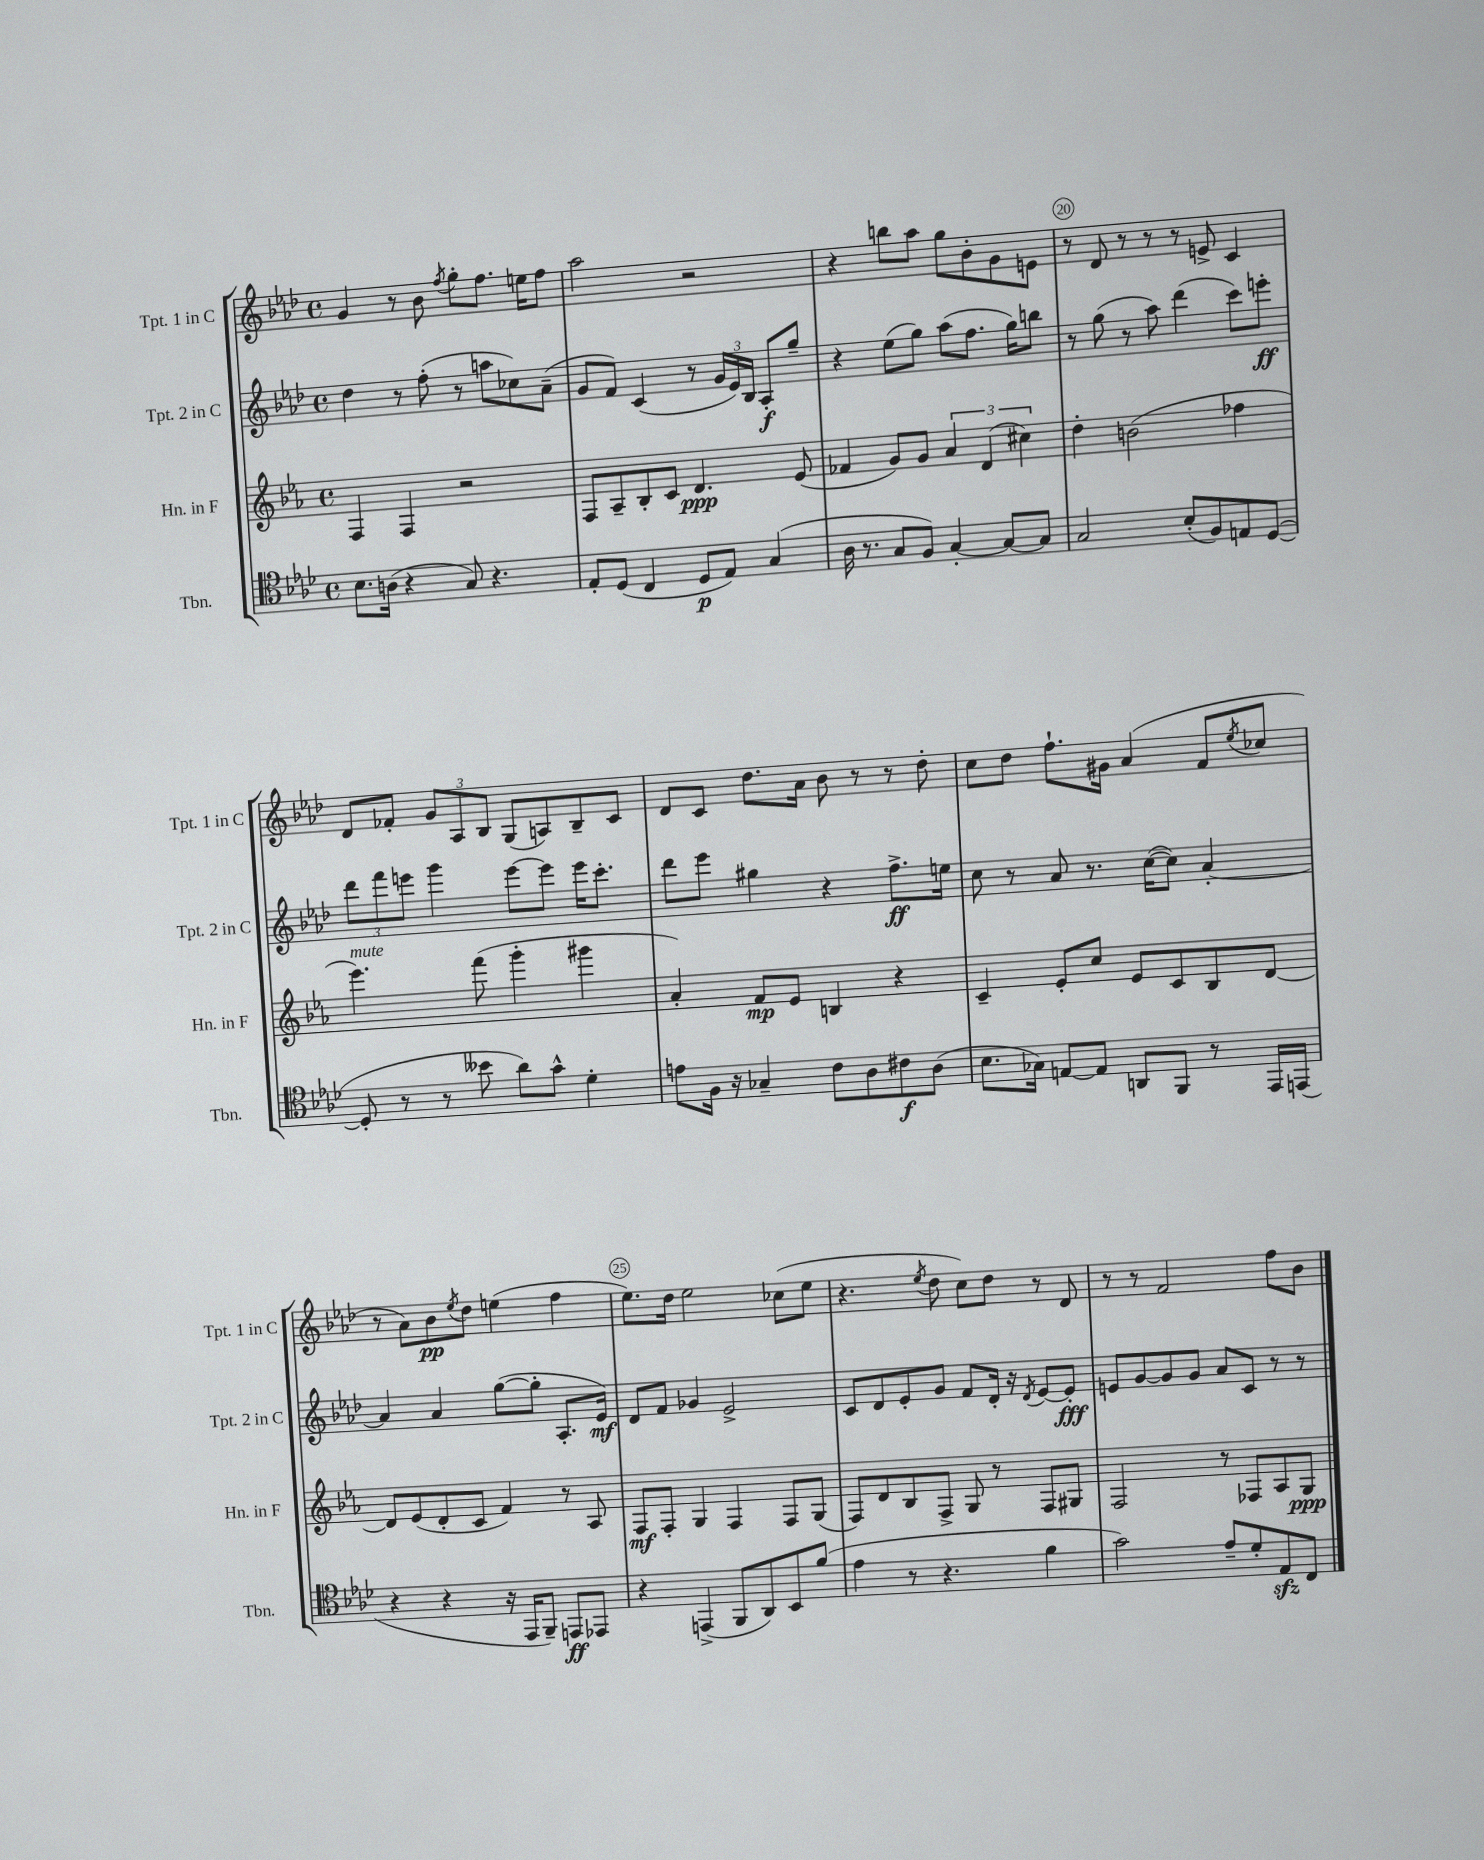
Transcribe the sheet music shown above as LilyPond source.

<<
\new StaffGroup <<
\new Staff = "s0" \with { instrumentName = "Tpt. 1 in C" shortInstrumentName = "Tpt. 1 in C" } {
    \clef treble \key aes \major \defaultTimeSignature \time 4/4
    g'4 r8 bes'8 \acciaccatura { f''8 } g''8-. f''8. e''16 f''8 |
    aes''2 r2 |
    r4 b''8 aes''8 g''8 bes'8-. g'8 e'8 |
    r8 des'8 r8 r8 r8 e'8-> c'4 |
    des'8 fes'8-. \tuplet 3/2 { g'8 aes8 bes8 } g8( a8) bes8-- c'8 |
    des'8 c'8 des''8. aes'16 bes'8 r8 r8 des''8-. |
    c''8 des''8 f''8.-! gis'16 aes'4( f'8 \acciaccatura { ees''8 } ces''8 |
    r8 aes'8) bes'8\pp \acciaccatura { ees''8 } des''8 e''4( f''4 |
    ees''8.) des''16 ees''2 ces''8( ees''8 |
    r4. \acciaccatura { ees''8 } des''8 c''8) des''8 r8 des'8 |
    r8 r8 f'2 f''8 bes'8 \bar "|." |
}
\new Staff = "s1" \with { instrumentName = "Tpt. 2 in C" shortInstrumentName = "Tpt. 2 in C" } {
    \clef treble \key aes \major \defaultTimeSignature \time 4/4
    des''4 r8 f''8-.( r8 a''8 ces''8) aes'8--( |
    g'8 f'8) c'4( r8 \tuplet 3/2 { g'16 ees'16) bes16 } aes8-.\f g''8-- |
    r4 ees''8( g''8) aes''8( f''8. g''16) b''8 |
    r8 g''8( r8 aes''8) des'''4( c'''8) e'''8-.\ff |
    \tuplet 3/2 { des'''8 f'''8 e'''8 } g'''4 e'''8~ e'''8 e'''16 c'''8.-. |
    des'''8 ees'''8 gis''4 r4 f''8.->\ff e''16 |
    c''8 r8 aes'8 r8. c''16~( c''8) aes'4~-. |
    aes'4 aes'4 g''8~( g''8-. aes8.-. ees'16\mf) |
    des'8 f'8 ges'4 ees'2-> |
    c'8 des'8 ees'8-. g'8 f'8 des'16-. r16 \acciaccatura { des'8 } ees'8~ ees'8-.\fff |
    e'8 g'8~ g'8 g'8 aes'8 c'8 r8 r8 \bar "|." |
}
\new Staff = "s2" \with { instrumentName = "Hn. in F" shortInstrumentName = "Hn. in F" } {
    \clef treble \key ees \major \defaultTimeSignature \time 4/4
    f4 f4 r2 |
    f8 aes8-- bes8-. c'8 d'4.\ppp ees'8( |
    fes'4 g'8) g'8 \tuplet 3/2 { aes'4 d'4( cis''4) } |
    d''4-. b'2( fes''4 |
    ees'''4.^\markup { \italic "mute" }) f'''8( g'''4-. gis'''4 |
    aes'4-.) f'8\mp ees'8 b4 r4 |
    c'4-- ees'8-. c''8 ees'8 c'8 bes8 d'8~ |
    d'8 ees'8( d'8-. c'8 f'4) r8 aes8 |
    f8\mf f8-. g4 f4 f8 g8( |
    f8) d'8 bes8 f8-> g8 r8 f8 gis8 |
    f2 r8 fes8 aes8 g8\ppp \bar "|." |
}
\new Staff = "s3" \with { instrumentName = "Tbn." shortInstrumentName = "Tbn." } {
    \clef tenor \key aes \major \defaultTimeSignature \time 4/4
    bes8. a16( r4 g8) r4. |
    ees8-. des8( c4 des8\p ees8) g4( |
    aes16 r8. g8 f8) g4~-. g8~ g8 |
    g2 bes8-.( f8) e8 des8~( |
    des8-. r8 r8 beses'8 aes'8) g'8-^ des'4-. |
    e'8 f16 r16 ges4-- c'8 aes8 cis'8\f aes8( |
    bes8. ges16) e8~ e8 a,8 f,8 r8 ees,16 e,16( |
    r4 r4 r16 ees,16 f,8--) e,8\ff ees,8 |
    r4 e,4->( f,8 aes,8) bes,8 f'8( |
    ees'4 r8 r4. f'4 |
    g'2) ees'8-- des'8-. ees8\sfz c8 \bar "|." |
}
>>
>>
\layout { \context { \Score currentBarNumber = #17 \override BarNumber.break-visibility = ##(#f #t #t) barNumberVisibility = #(every-nth-bar-number-visible 5) \override BarNumber.stencil = #(make-stencil-circler 0.1 0.3 ly:text-interface::print) } }
